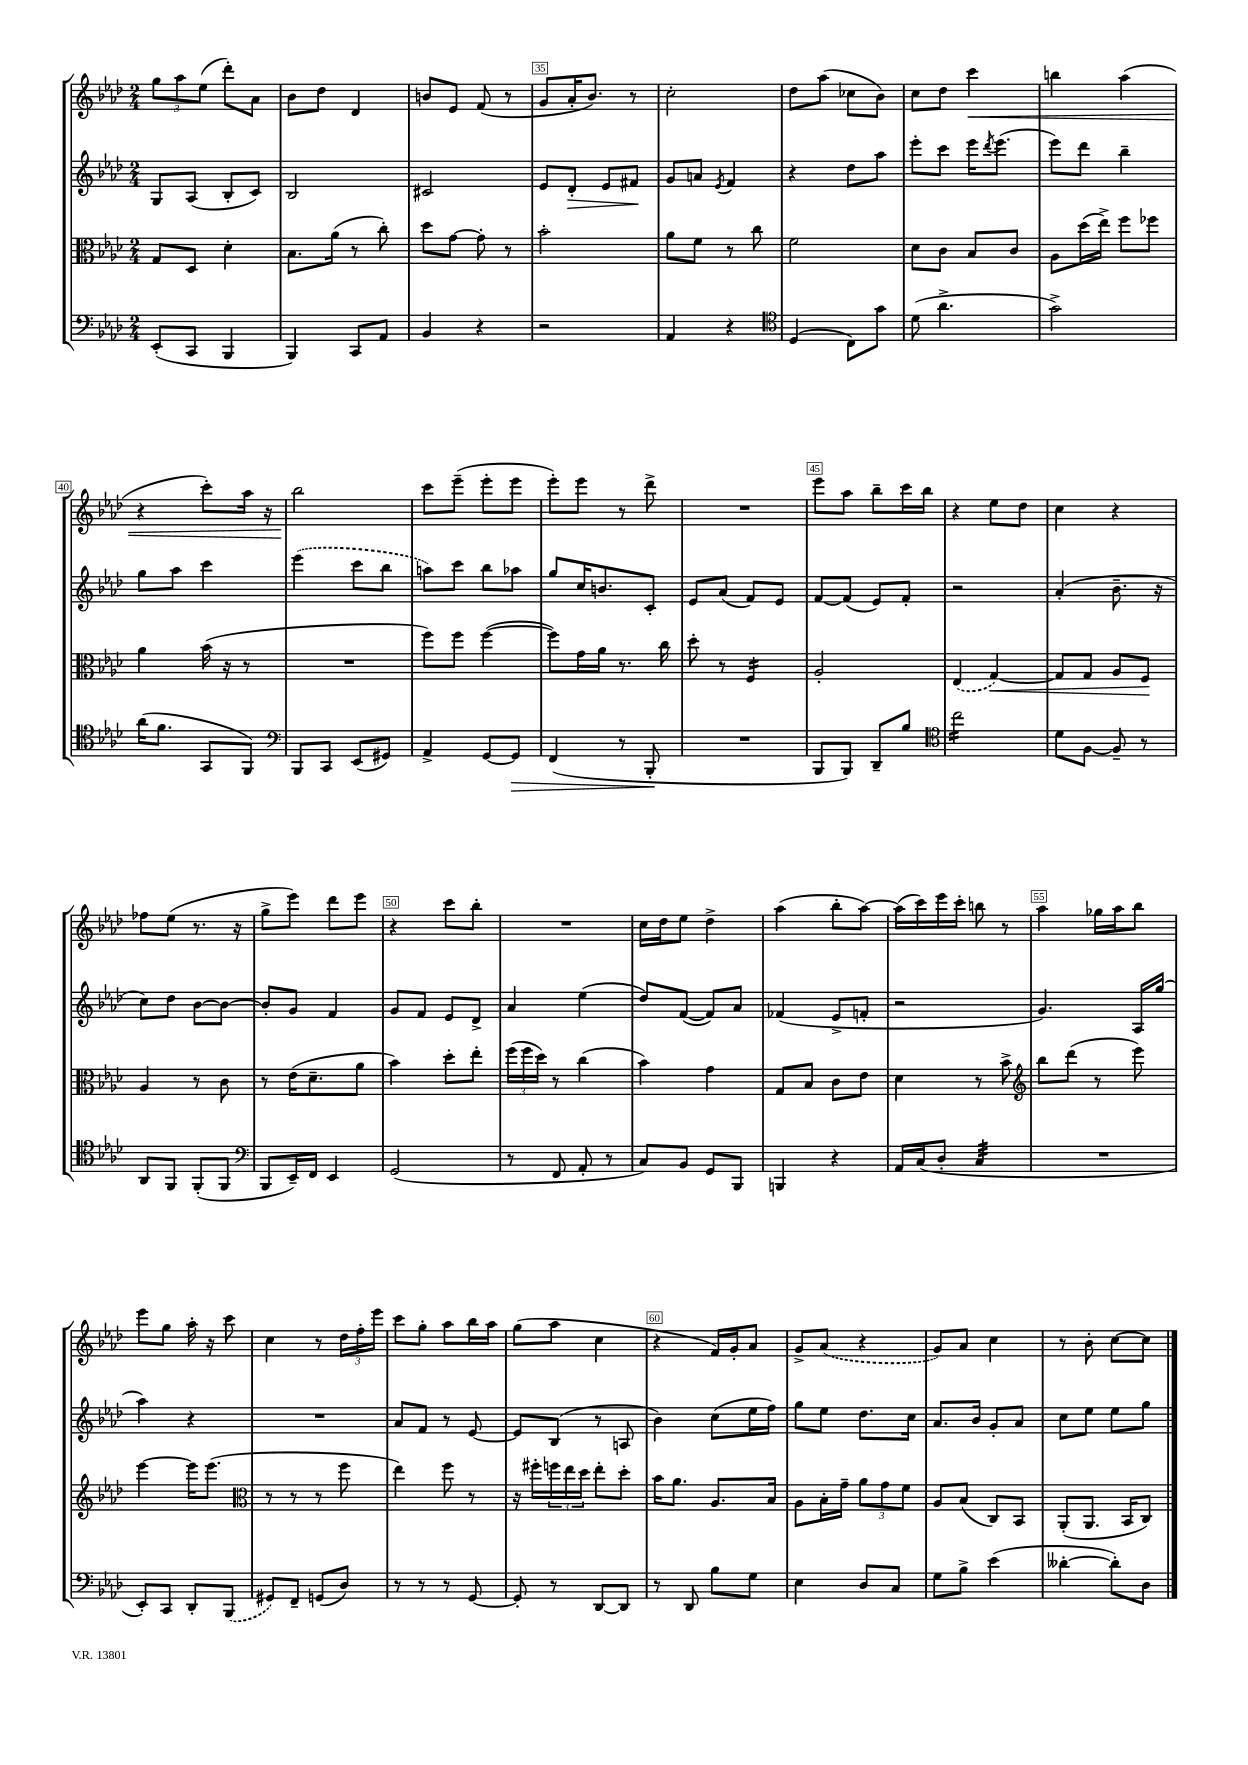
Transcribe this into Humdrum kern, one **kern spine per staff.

**kern	**kern	**kern	**kern
*staff4	*staff3	*staff2	*staff1
*clefF4	*clefC3	*clefG2	*clefG2
*k[b-e-a-d-]	*k[b-e-a-d-]	*k[b-e-a-d-]	*k[b-e-a-d-]
*M2/4	*M2/4	*M2/4	*M2/4
(8EE-'	8G	8G	12gg
.	.	.	12aa-
8CC	8D-	(8A-	.
.	.	.	(12ee-
4BBB-	4d-'	8B-'	8ddd-')
.	.	8c)	8a-
=	=	=	=
4BBB-)	8.B-	2B-	8b-
.	.	.	8dd-
.	(16a-	.	.
8CC	8r	.	4d-
8AA-	8cc')	.	.
=	=	=	=
4BB-	8dd-	2c#	8b
.	[8g	.	8e-
4r	8g']	.	(8f
.	8r	.	8r
=	=	=	=
2r	2b-'	8e-	8g
.	.	8d-'	16a-'
.	.	.	8.b-)
.	.	8e-	.
.	.	8f#	8r
=	=	=	=
4AA-	8a-	8g	2cc'
.	8f	8a	.
.	.	8qe-	.
4r	8r	4f	.
.	8cc	.	.
=	=	=	=
*clefC4	*	*	*
(4D-	2f	4r	8dd-
.	.	.	(8aa-
8C)	.	8dd-	8cc-
8g	.	8aa-	8b-)
=	=	=	=
(8d-	8d-	8eee-'	8cc
4.a-^	8c	8ccc	8dd-
.	8B-	16eee-	4ccc
.	.	8qddd-	.
.	.	(8.eee-	.
.	8c	.	.
=	=	=	=
2g^)	8A-	8eee-)	4bb
.	(16dd-	8ddd-	.
.	16ee-^)	.	.
.	8ff	4bb-~	(4aa-
.	8ff-	.	.
=	=	=	=
(16a-	4a-	8gg	4r
8.f	.	.	.
.	.	8aa-	.
8GG	(16b-	4ccc	8ccc')
.	16r	.	.
8FF)	8r	.	16aa-
.	.	.	16r
=	=	=	=
*clefF4	*	*	*
8BBB-	2r	(4eee-	2bb-
8CC	.	.	.
(8EE-	.	8ccc	.
8GG#)	.	8bb-	.
=	=	=	=
4AA-^	8ff)	8aa)	8ccc
.	8ff	8ccc	(8eee-~
[8GG	([4ff	8bb-	8eee-'
8GG]	.	8aa-	8eee-
=	=	=	=
(4FF	8ff])	8gg	8eee-')
.	16g	16cc	8eee-
.	16a-	8.b	.
8r	8.r	.	8r
8BBB-'	.	8c'	8ddd-^
.	16cc	.	.
=	=	=	=
2r	8dd-'	8e-	2r
.	8r	(8a-	.
.	4F	8f)	.
.	.	8e-	.
=	=	=	=
8BBB-	2A-'	[8f	8eee-
8BBB-)	.	(8f]	8aa-
8DD-~	.	8e-)	8bb-~
8B-	.	8f'	16ccc
.	.	.	16bb-
=	=	=	=
*clefC4	*	*	*
2cc	(4E-	2r	4r
.	[4G)	.	8ee-
.	.	.	8dd-
=	=	=	=
8d-	8G]	(4a-'	4cc
[8F	8G	.	.
8F~]	8A-	8.b-~	4r
8r	8F	.	.
.	.	16r	.
=	=	=	=
8AA-	4A-	8cc)	8ff-
8FF	.	8dd-	(8ee-
(8FF'	8r	[8b-	8.r
8FF	8c	8b-_	.
.	.	.	16r
=	=	=	=
*clefF4	*	*	*
8BBB-	8r	8b-']	8gg^
16EE-~)	(16e-	8g	8eee-)
16FF	8.d-~	.	.
4EE-	.	4f	8ddd-
.	8a-	.	8eee-
=	=	=	=
(2GG	4b-)	8g	4r
.	.	8f	.
.	8dd-'	8e-	8ccc
.	8ee-'	8d-^	8bb-'
=	=	=	=
8r	(24ff	4a-	2r
.	24ff	.	.
.	24dd-)	.	.
8FF	8r	.	.
8AA-'	(4cc	(4ee-	.
8r	.	.	.
=	=	=	=
8C)	4b-)	8dd-)	16cc
.	.	.	16dd-
8BB-	.	([8f	8ee-
8GG	4g	8f])	4dd-^
8BBB-	.	8a-	.
=	=	=	=
4BBB	8G	(4f-	(4aa-
.	8B-	.	.
4r	8c	8e-^	8bb-'
.	8e-	8f'	[8aa-)
=	=	=	=
16AA-	4d-	2r	(16aa-]
(16C	.	.	16ccc)
8D-'	.	.	16eee-
.	.	.	16ccc'
4C	8r	.	8bb
.	8b-^	.	8r
=	=	=	=
*	*clefG2	*	*
2r	8bb-	4.g)	4aa-
.	(8ddd-	.	.
.	8r	.	16gg-
.	.	.	16aa-
.	8eee-)	16A-	8bb-
.	.	(16gg	.
=	=	=	=
8EE-')	[4eee-	4aa-)	8eee-
8CC	.	.	8gg
8DD-'	16eee-]	4r	16aa-'
.	(8.eee-	.	16r
(8BBB-	.	.	8ccc
=	=	=	=
*	*clefC3	*	*
8GG#)	8r	2r	4cc
8FF~	8r	.	.
(8GG	8r	.	8r
8D-)	8ff	.	24dd-
.	.	.	24ff'
.	.	.	24eee-
=	=	=	=
8r	4ee-)	8a-	8ccc
8r	.	8f	8gg'
8r	8ff	8r	8aa-
[8GG	8r	[8e-	16bb-
.	.	.	16aa-
=	=	=	=
8GG']	16r	8e-]	(8gg
.	16ff#'	.	.
8r	24ff	(8B-	8aa-
.	24ee-	.	.
.	24dd-	.	.
[8DD-	8ee-'	8r	4cc
8DD-]	8dd-'	8A	.
=	=	=	=
8r	16b-	4b-)	4r
.	8.a-	.	.
8DD-	.	.	.
8B-	8.A-	(8cc	16f)
.	.	.	16g'
8G	.	16ee-	8a-
.	16B-	16ff)	.
=	=	=	=
4E-	8A-	8gg	8g^
.	16B-'	8ee-	(8a-
.	16g~	.	.
8D-	12a-	8.dd-	4r
.	12g	.	.
8C	.	.	.
.	12f	.	.
.	.	16cc	.
=	=	=	=
8G	8A-	8.a-	8g)
8B-^	(8B-	.	8a-
.	.	16b-	.
(4e-	8C)	8g'	4cc
.	8BB-	8a-	.
=	=	=	=
[4d--'	(8AA-'	8cc	8r
.	8.AA-	8ee-	8b-'
8d--'])	.	8ee-	[8cc
.	16BB-	.	.
8D-	8C)	8gg	8cc]
==	==	==	==
*-	*-	*-	*-
